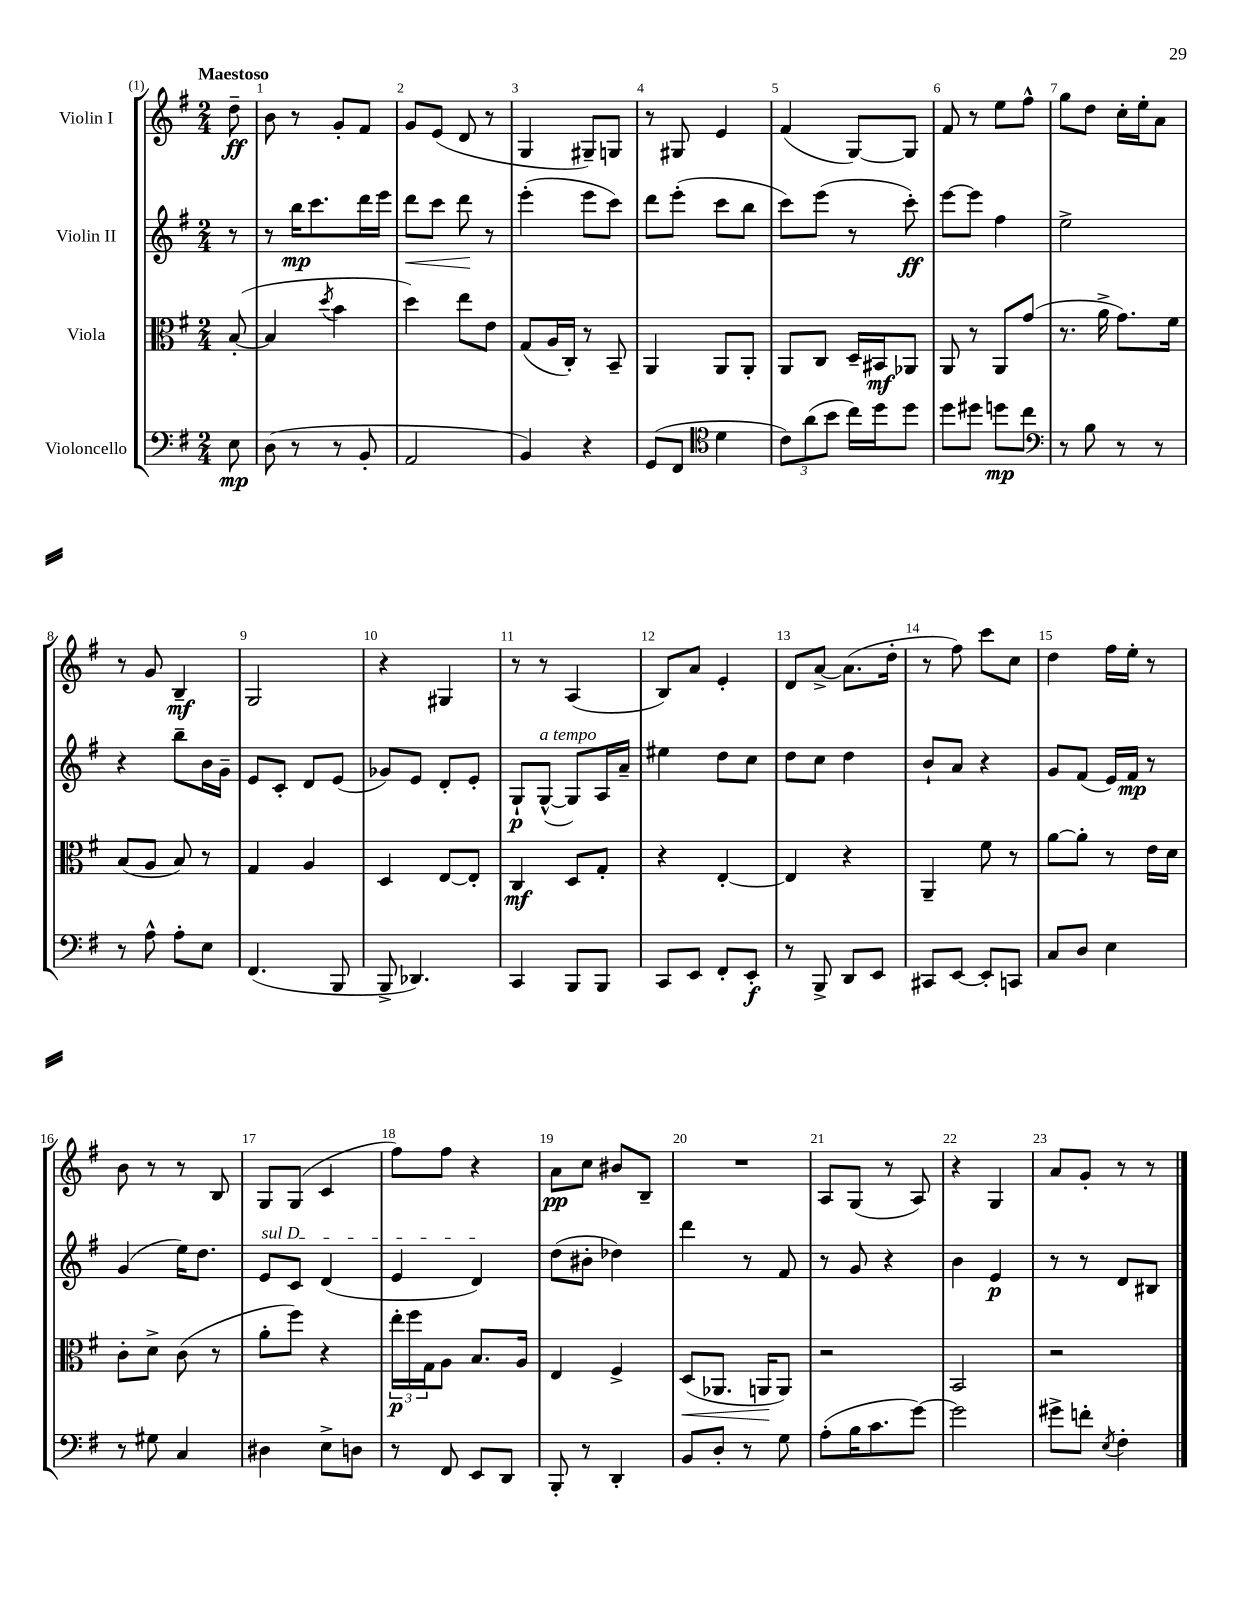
<<
\new StaffGroup <<
\new Staff = "s0" \with { instrumentName = "Violin I" } {
    \clef treble \key g \major \numericTimeSignature \time 2/4 \partial 8 \tempo "Maestoso"
    d''8--\ff |
    b'8 r8 g'8-. fis'8 |
    g'8 e'8( d'8 r8 |
    g4 gis8--) g8 |
    r8 gis8 e'4 |
    fis'4( g8~) g8 |
    fis'8 r8 e''8 fis''8-^ |
    g''8 d''8 c''16-. e''16-. a'8 |
    r8 g'8 b4--\mf |
    g2 |
    r4 gis4 |
    r8 r8 a4( |
    b8) a'8 e'4-. |
    d'8 a'8~-> a'8.( d''16-. |
    r8 fis''8) c'''8 c''8 |
    d''4 fis''16 e''16-. r8 |
    b'8 r8 r8 b8 |
    g8 g8( c'4 |
    fis''8) fis''8 r4 |
    a'8\pp c''8 bis'8 b8-- |
    R2 |
    a8 g8( r8 a8) |
    r4 g4 |
    a'8 g'8-. r8 r8 \bar "|." |
}
\new Staff = "s1" \with { instrumentName = "Violin II" } {
    \clef treble \key g \major \numericTimeSignature \time 2/4 \partial 8
    r8 |
    r8 b''16\mp c'''8. d'''16 e'''16 |
    d'''8\< c'''8 d'''8\! r8 |
    e'''4-.( e'''8 c'''8) |
    d'''8 e'''8-.( c'''8 b''8 |
    c'''8) e'''8( r8 c'''8-.\ff) |
    e'''8~ e'''8 fis''4 |
    e''2-> |
    r4 b''8-- b'16 g'16-- |
    e'8 c'8-. d'8 e'8( |
    ges'8) e'8 d'8-. e'8-. |
    g8-!\p g8~-^^\markup { \italic "a tempo" }( g8) a16 a'16-- |
    eis''4 d''8 c''8 |
    d''8 c''8 d''4 |
    b'8-! a'8 r4 |
    g'8 fis'8( e'16) fis'16\mp r8 |
    g'4( e''16) d''8. |
    \once \override TextSpanner.bound-details.left.text = \markup { \italic "sul D" } e'8\startTextSpan c'8 d'4( |
    e'4 d'4\stopTextSpan) |
    d''8( bis'8-. des''4) |
    d'''4 r8 fis'8 |
    r8 g'8 r4 |
    b'4 e'4\p |
    r8 r8 d'8 bis8 \bar "|." |
}
\new Staff = "s2" \with { instrumentName = "Viola" } {
    \clef alto \key g \major \numericTimeSignature \time 2/4 \partial 8
    b8~-.( |
    b4 \acciaccatura { d''8 } b'4 |
    d''4) e''8 e'8 |
    g8( a16 c16-.) r8 b,8-- |
    a,4 a,8 a,8-. |
    a,8 c8 d16-- bis,16\mf aes,8 |
    a,8 r8 a,8 g'8( |
    r8. a'16-> g'8.) fis'16 |
    b8( a8 b8) r8 |
    g4 a4 |
    d4 e8~ e8-. |
    c4\mf d8 g8-. |
    r4 e4~-. |
    e4 r4 |
    a,4-- fis'8 r8 |
    a'8~ a'8-. r8 e'16 d'16 |
    c'8-. d'8-> c'8( r8 |
    a'8-. fis''8) r4 |
    \tuplet 3/2 { e''16-.\p fis''16 g16 } a8 b8. a16 |
    e4 fis4-> |
    d8\<( aes,8. a,16\! a,8) |
    r2 |
    b,2 |
    r2 \bar "|." |
}
\new Staff = "s3" \with { instrumentName = "Violoncello" } {
    \clef bass \key g \major \numericTimeSignature \time 2/4 \partial 8
    e8\mp |
    d8( r8 r8 b,8-. |
    a,2 |
    b,4) r4 |
    g,8( fis,8 \clef tenor d'4 |
    \tuplet 3/2 { c'8) a'8( b'8 } c''16) d''16 d''8 |
    d''8 dis''8 d''8\mp c''8 |
    \clef bass r8 b8 r8 r8 |
    r8 a8-^ a8-. e8 |
    fis,4.( b,,8 |
    b,,8-> des,4.) |
    c,4 b,,8 b,,8 |
    c,8 e,8 fis,8-. e,8-.\f |
    r8 b,,8-> d,8 e,8 |
    cis,8 e,8~ e,8-. c,8 |
    c8 d8 e4 |
    r8 gis8 c4 |
    dis4 e8-> d8 |
    r8 fis,8 e,8 d,8 |
    b,,8-. r8 d,4-. |
    b,8 d8-. r8 g8 |
    a8-.( b16 c'8. g'8~) |
    g'2 |
    gis'8-> f'8-. \acciaccatura { e8 } fis4-. \bar "|." |
}
>>
>>
\layout { \context { \Score \override BarNumber.break-visibility = ##(#f #t #t) barNumberVisibility = #all-bar-numbers-visible } }
